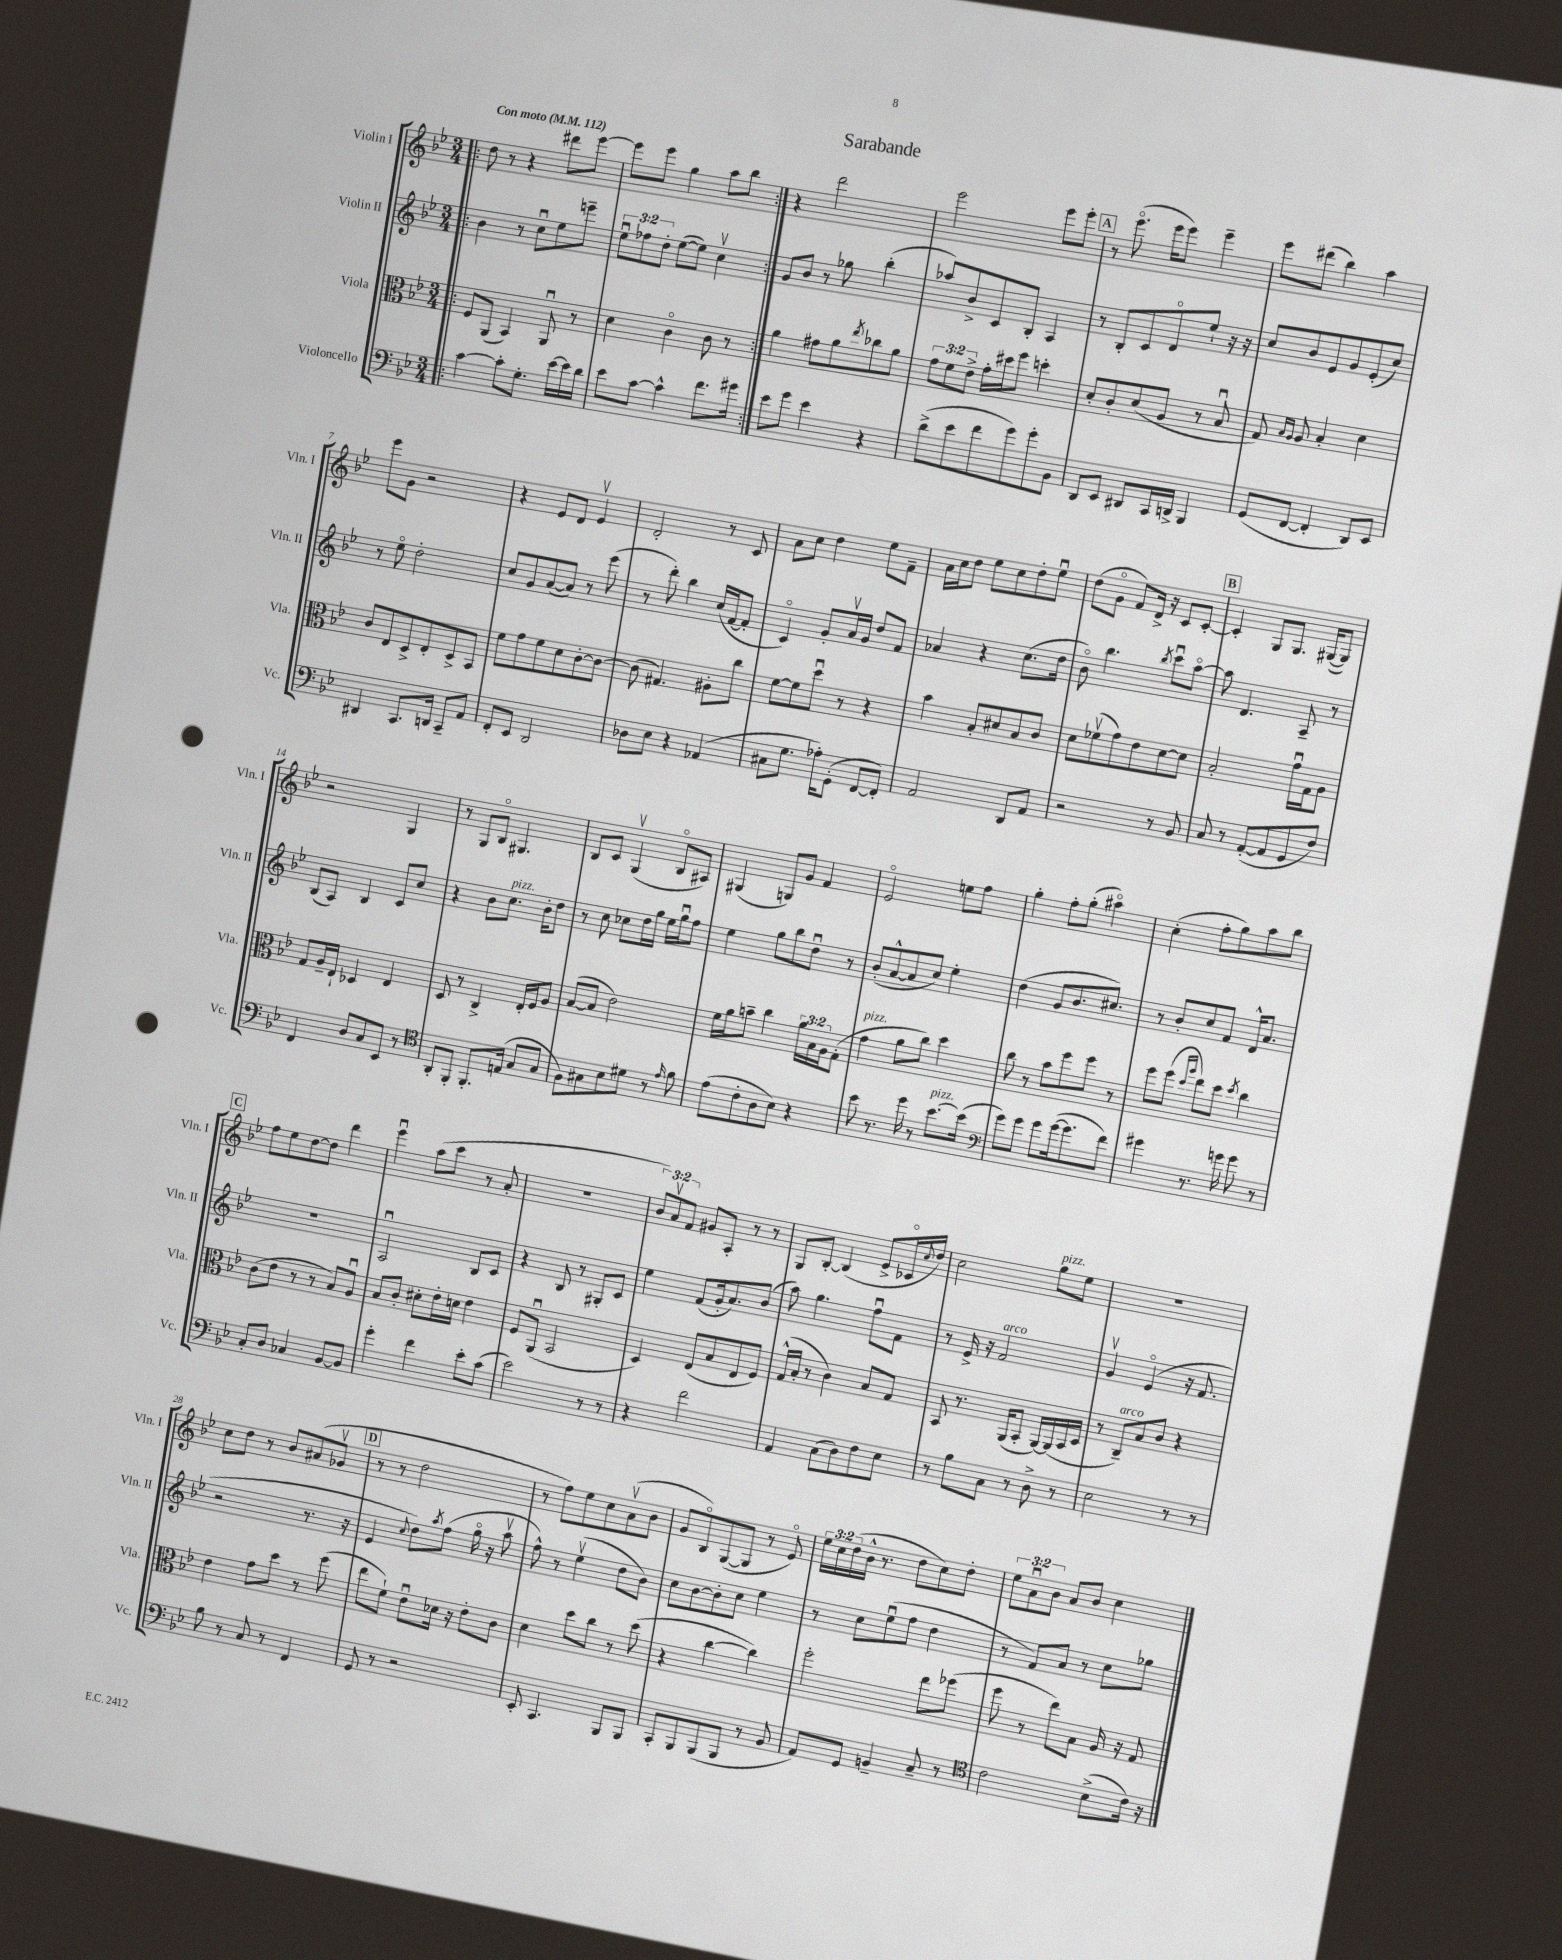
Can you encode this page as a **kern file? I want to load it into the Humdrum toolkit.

**kern	**kern	**kern	**kern
*part4	*part3	*part2	*part1
*staff4	*staff3	*staff2	*staff1
*I"Violoncello	*I"Viola	*I"Violin II	*I"Violin I
*I'Vc.	*I'Vla.	*I'Vln. II	*I'Vln. I
*clefF4	*clefC3	*clefG2	*clefG2
*k[b-e-]	*k[b-e-]	*k[b-e-]	*k[b-e-]
*M3/4	*M3/4	*M3/4	*M3/4
*MM112	*MM112	*MM112	*MM112
=1!|:	=1!|:	=1!|:	=1!|:
!	!	!	!LO:TX:a:B:t=Con moto
[4c\	8F/L	4b-\	8dd\
.	(8AA/J	.	8r
8c'\L]	4BB-/)	8r	4r
8.G'\J	.	8ccu\L	.
.	8AAu/	8ee-\	8ddd#X\L
[16e-\LL	.	.	.
16e-\]	8r	8eeen~\J	[8eee-\J
16d\JJ	.	.	.
=2	=2	=2	=2
8e-\L	4d\	12ee-u\L	8eee-\L]
.	.	12ff-X\	.
[8c\J	.	.	8eee-\J
.	.	12dd'\J	.
4c^^\]	4c\	([8ee-\L	4gg\
.	.	8ee-\J])	.
8.f\L	8c\	4ccv\	8aa\L
.	8r	.	8bb-\J
16g#X\Jk	.	.	.
=3:|!	=3:|!	=3:|!	=3:|!
8e-\L	4a\	8g/L	4r
8g\J	.	8b-/J	.
4e-\	8g#X\L	8r	2ddd\
.	8a\	8gg-X\	.
.	8qee-/	.	.
4r	8cc-X\	(4bb-'\	.
.	8a\J	.	.
=4	=4	=4	=4
(8d^\L	12g\L	8aa-X/L)	2eee-\
.	12f\	.	.
8e-\	.	8b-^/	.
.	12e-^\J	.	.
8f\	16g'\LL	8c/	.
.	16dd#X\J	.	.
8g\)	8ff\J	8B-'/J	.
8g'\	4ddn'\	4A/	8eee-\L
8BB-\J	.	.	8eee-'\J
!!LO:REH:place=s1:t=A
=5	=5	=5	=5
8DD/L	8d'/L	8r	8r
8EE-/J	8c'/	8B-'/L	(8.eee-\
8DD#X/L	(8d/	8c/	.
.	.	.	16eee-\KL
16CC/L	8A/J	8d/	8eee-\J)
16DDn^/JJ	.	.	.
4BBB-/	8r	8ee-`/J	4eee-~\
.	8B-u/	16r	.
.	.	16r	.
=6	=6	=6	=6
(8GG/L	8G/)	8cc/L	8eee-\L
.	16qqB-/LL	.	.
.	16qqA/JJ	.	.
[8FF/J	8A/	8b-/	(8ddd#X\J
4FF'/]	4B-'/	8e-/	4bb-\)
.	.	8g/	.
8DD/L)	4d\	(8e-'/	4aa\
8EE-/J	.	8cc/J)	.
!!LO:LB:g=z
=7	=7	=7	=7
4DD#X/	8c/L	8r	8eee-\L
.	8E-/	8ee-\	8g\J
8.CC/L	8D^/	2dd'\	2r
.	8E-'/	.	.
16DDn/Jk	.	.	.
8CC~/L	8D^/	.	.
8AA/J	8BB-/J	.	.
=8	=8	=8	=8
8FF'/L	8f\L	8cc/L	4r
8EE-/J	8g\	8g/	.
2DD/	8f\	([8a/	8e-/L
.	8d\	8a/J])	8d/J
.	[8c'\	8r	4e-v/
.	8c\J_	(8eee-\	.
=9	=9	=9	=9
8D-X\L	(8c\]	8r	2d'/
8E-\J	4.G#X/)	8ddd'\)	.
4r	.	4bb-\	.
(4AA-X/	8A#X'\L	(16cc/LL	8r
.	.	[16f/J	.
.	8cc\J	8f'/J]	8c/
=10	=10	=10	=10
8C#X\L	[8f\L	4c/)	8a\L
8.G\J	8f\]	.	8cc\J
.	8ddu\J	8g'/L	4dd\
16A-X'\KL)	.	.	.
(8GG'\J	8r	16av/L	.
.	.	16g/JJ	.
[8FF/L	4r	8dd/L	8ee-\L
8FF'/J])	.	8f/J	8f~\J
=11	=11	=11	=11
2AA/	4b-\	4a-X/	16a\LL
.	.	.	16cc\J
.	.	.	8dd\J
.	8B-'/L	4r	8ee-\L
.	8d#X/	.	8cc\
8DD/L	8B-/	(8.cc\L	8dd'\
8AA/J	8c/J	.	8ee-u\J
.	.	16dd\Jk	.
=12	=12	=12	=12
2r	8d\L	8b-\)	(8dd\L
.	(8f-Xv\	4.bb-\	8g\J
.	8g\)	.	8f/L)
.	8e-\	.	16d^/Jk
.	.	.	16r
.	.	8qbb-/	.
8r	[8d\	8cccu\L	8c/L
8BB-/	8d\J]	[8aa\J	[8c'/J
!!LO:REH:place=s1:t=B
=13	=13	=13	=13
8C/	2B-'/	8aa\]	4c'/]
8r	.	4.d/	.
([8AA'/L	.	.	8G/L
8AA/]	.	.	8.G/J
8GG/	16gu\LL	8A~/	.
.	16G\J	.	([16G#X/KL
8F/J)	8A\J	8r	8G#/J])
!!LO:LB:g=z
=14	=14	=14	=14
4FF/	8G/L	(8B-/L	2r
.	16A~/L	8A/J)	.
.	16E-`/JJ	.	.
8D/L	4D-X/	4B-/	.
8C/	.	.	.
8EE-/J	4E-/	8c/L	4G/
8r	.	8cc/J	.
=15	=15	=15	=15
*clefC4	*	*	*
8AA'/L	8D/	4r	8r
8FF'/J	8r	.	8G/L
8.FF'/L	4C^/	8b-\L	8B-/J
!	!	!LO:TX:a:i:t=pizz.	!
.	.	8.cc\J	4.G#X/
(16En/Jk	.	.	.
8G/L	16E-'/LL	.	.
.	16F/J	16b-'\KL	.
8G/J	8A/J	8dd\J	.
=16	=16	=16	=16
8F\L)	([8B-/L	8r	8B-/L
8G#X\	8B-/J]	8cc\	8c/J
8B-\	2e-\)	8cc-X\L	(4Gv/
8d#X\J	.	16dd\L	.
.	.	16gg\JJ	.
8r	.	16ee-\LL	8B-/L
.	.	16ggu\J	.
16qqe-/	.	.	.
8f\	.	8ff\J	8A#X/J)
=17	=17	=17	=17
(8e-\L	16f\LL	4ee-\	(4G#X/
.	16a\J	.	.
8c'\	8bn~\J	.	.
8A\	4cc\	8gg\L	8Gn/L)
8B-\J)	.	8bb-\	8g/J
4r	24a\LL	8ddu\J	4f/
.	24B-\	.	.
.	24A\J	.	.
.	(8G'\J	8r	.
=18	=18	=18	=18
!	!LO:TX:a:i:t=pizz.	!	!
8b-\	4g\	(8b-'/L	2e-/
8.r	.	[8a^^/	.
.	8a\L	8a/]	.
16dd\	.	.	.
8r	8cc\J)	8cc/J)	.
!LO:TX:a:i:t=pizz.	!	!	!
[8.b-\L	4dd\	4ee-'\	8een\L
.	.	.	8ff\J
(16b-\Jk]	.	.	.
=19	=19	=19	=19
*clefF4	*	*	*
8g\L)	8cc\	(4dd\	4gg'\
8g\J	8r	.	.
8g\L	8b-\L	8g/L	8ff'\L
([16g\k	8ff\	8.b-/	(8gg'\J
8.g\]	.	.	.
.	8ff\J	.	4aa#X\)
.	.	8.cc#X/J)	.
8f\J)	8r	.	.
=20	=20	=20	=20
4g#X\	8ff\L	8r	(4cc'\
.	(8ff\J	8b-'/L	.
.	16qqdd/LL	.	.
.	16qqaa/JJ	.	.
8.r	8ee-\L)	8cc/	8ff'\L
.	8dd\J	8f/J	8gg\)
16gn\	.	.	.
.	8qdd/	.	.
8g\	4cc\	16d^^/KL	8aa\
.	.	8.a/J	.
8r	.	.	8bb-\J
!!LO:LB:g=z
!!LO:REH:place=s1:t=C
=21	=21	=21	=21
8C'/L	(8c\L	2.r	8ff\L
8D/J	8e-\J	.	8ee-\
4C-X/	8r	.	[8dd\
.	8r	.	8dd\J]
[8BB-/L	8B-/L)	.	4ddd\
8BB-/J]	8Au/J	.	.
=22	=22	=22	=22
4g'\	8B-/L	2Au/	4eee-u\
.	8c'/J	.	.
4f\	8d#X'\L	.	(8aa\L
.	16e-'\L	.	8ccc\J
.	16dn\JJ	.	.
8e-'\L	4e-\	8B-/L	8r
(8c\J	.	8c/J	8a'/
=23	=23	=23	=23
2e-\)	8F/L	4r	2.r
.	(8AAu/J	.	.
.	2BB-/	8B-/	.
.	.	8r	.
8r	.	8G#X'/L	.
8r	.	8c/J	.
=24	=24	=24	=24
4r	4D/)	4ee-\	12b-/L)
.	.	.	12av/
.	.	.	12f/J
2f\	(8E-/L	(8f/L	8g#X/L
.	8B-/	16g'/k	8A'/J
.	.	8.a/)	.
.	8E-/	.	8r
.	8F/J)	(8b-/J	8r
=25	=25	=25	=25
4AA/	(16G^^/LL	8aa\)	8G/L
.	16B-'/JJ	.	.
.	8r	4.gg\	[8B-'/J
(8C\L	4c\)	.	(4B-/]
8D\)	.	.	.
8F\	8B-/L	8ffu\L	8e-^/L
8E-\J	8G/J	8f\J	16c-X/L
.	.	.	8qqcc/
.	.	.	16dd/JJ)
=26	=26	=26	=26
8r	8BB-/	8r	2cc\
8B-\L	8.r	16e-^/	.
.	.	16r	.
!	!	!LO:TX:a:i:t=arco	!
8C\J	.	2f/	.
.	(16AA/KL	.	.
8r	8BB-'/J	.	.
!	!	!	!LO:TX:a:i:t=pizz.
8D^\	[16AA/LL)	.	8gg\L
.	(16AA/]	.	.
8r	16BB-/	.	8ee-\J
.	16D/JJ	.	.
=27	=27	=27	=27
2E-\	8r	4gv/	2.r
!	!LO:TX:a:i:t=arco	!	!
.	8C~/L)	.	.
.	8B-/	(4e-/	.
.	8c/J	.	.
8r	4r	16r	.
.	.	8.f/	.
8r	.	.	.
!!LO:LB:g=z
=28	=28	=28	=28
8B-\	4e-\	2r	8cc\L
8r	.	.	8dd\J
8C/	8g\L	.	8r
8r	8dd\J	.	8b-/L
4FF/	8r	8.r	(8a#X/
.	(8ff\	.	8g-Xv/J
.	.	16r	.
!!LO:REH:place=s1:t=D
=29	=29	=29	=29
8GG/	8ee-\L	4e-/	8r
8r	8f`\J)	.	8r
.	.	8qqcc/	.
2r	8e-u\L	8dd\L)	2dd\
.	.	8qaa/	.
.	16d-X\Jk	(8ff\J	.
.	16r	.	.
.	8e-'\L	16gg\	.
.	.	16r	.
.	8c\J	8aav\	.
=30	=30	=30	=30
8EE-'/	4d\	8ff^^\)	8r
4.CC/	.	8r	8ff\L)
.	8dd\L	(4ee-v\	8ee-\
.	8cc\J	.	8cc\
8BBB-/L	8r	8dd\L	(8av\
8BBB-/J	(8dd\	8b-\J)	8b-\J
=31	=31	=31	=31
8CC'/L	4r	8cc\L	8g/L
8BBB-/	.	[8b-\	8B-/)
(8BBB-/	[4cc\	8b-'\]	([8G/
8BBB-/J	.	8cc\J	8G/J]
8r	4cc\])	4ee-\	8r
8BB-/	.	.	8e-/)
=32	=32	=32	=32
8AA/L)	2ff'\	8r	24ee-\LL
.	.	.	24cc\
.	.	.	(24dd\
8GG/J	.	8cc\L	16b-^^\JJ
.	.	.	8.r
4BBn~/	.	(8ee-u\	.
.	.	8ff\J	8dd\L
8C~/	8ee-\L	4dd\	8cc\)
8r	(8ff-X\J	.	8dd'\J
=33	=33	=33	=33
*clefC4	*	*	*
2c\	8ff\	8r	12ee-\L
.	.	.	12au\
.	8r	8f/L)	.
.	.	.	12b-\J
.	8ee-\L)	8a/J	8a/L
.	8B-\J	8r	8b-/J
(8B-^\L	16A/	8cc\L	4cc\
.	16r	.	.
16c\Jk)	8G/	8gg-X\J	.
16r	.	.	.
==	==	==	==
*-	*-	*-	*-
